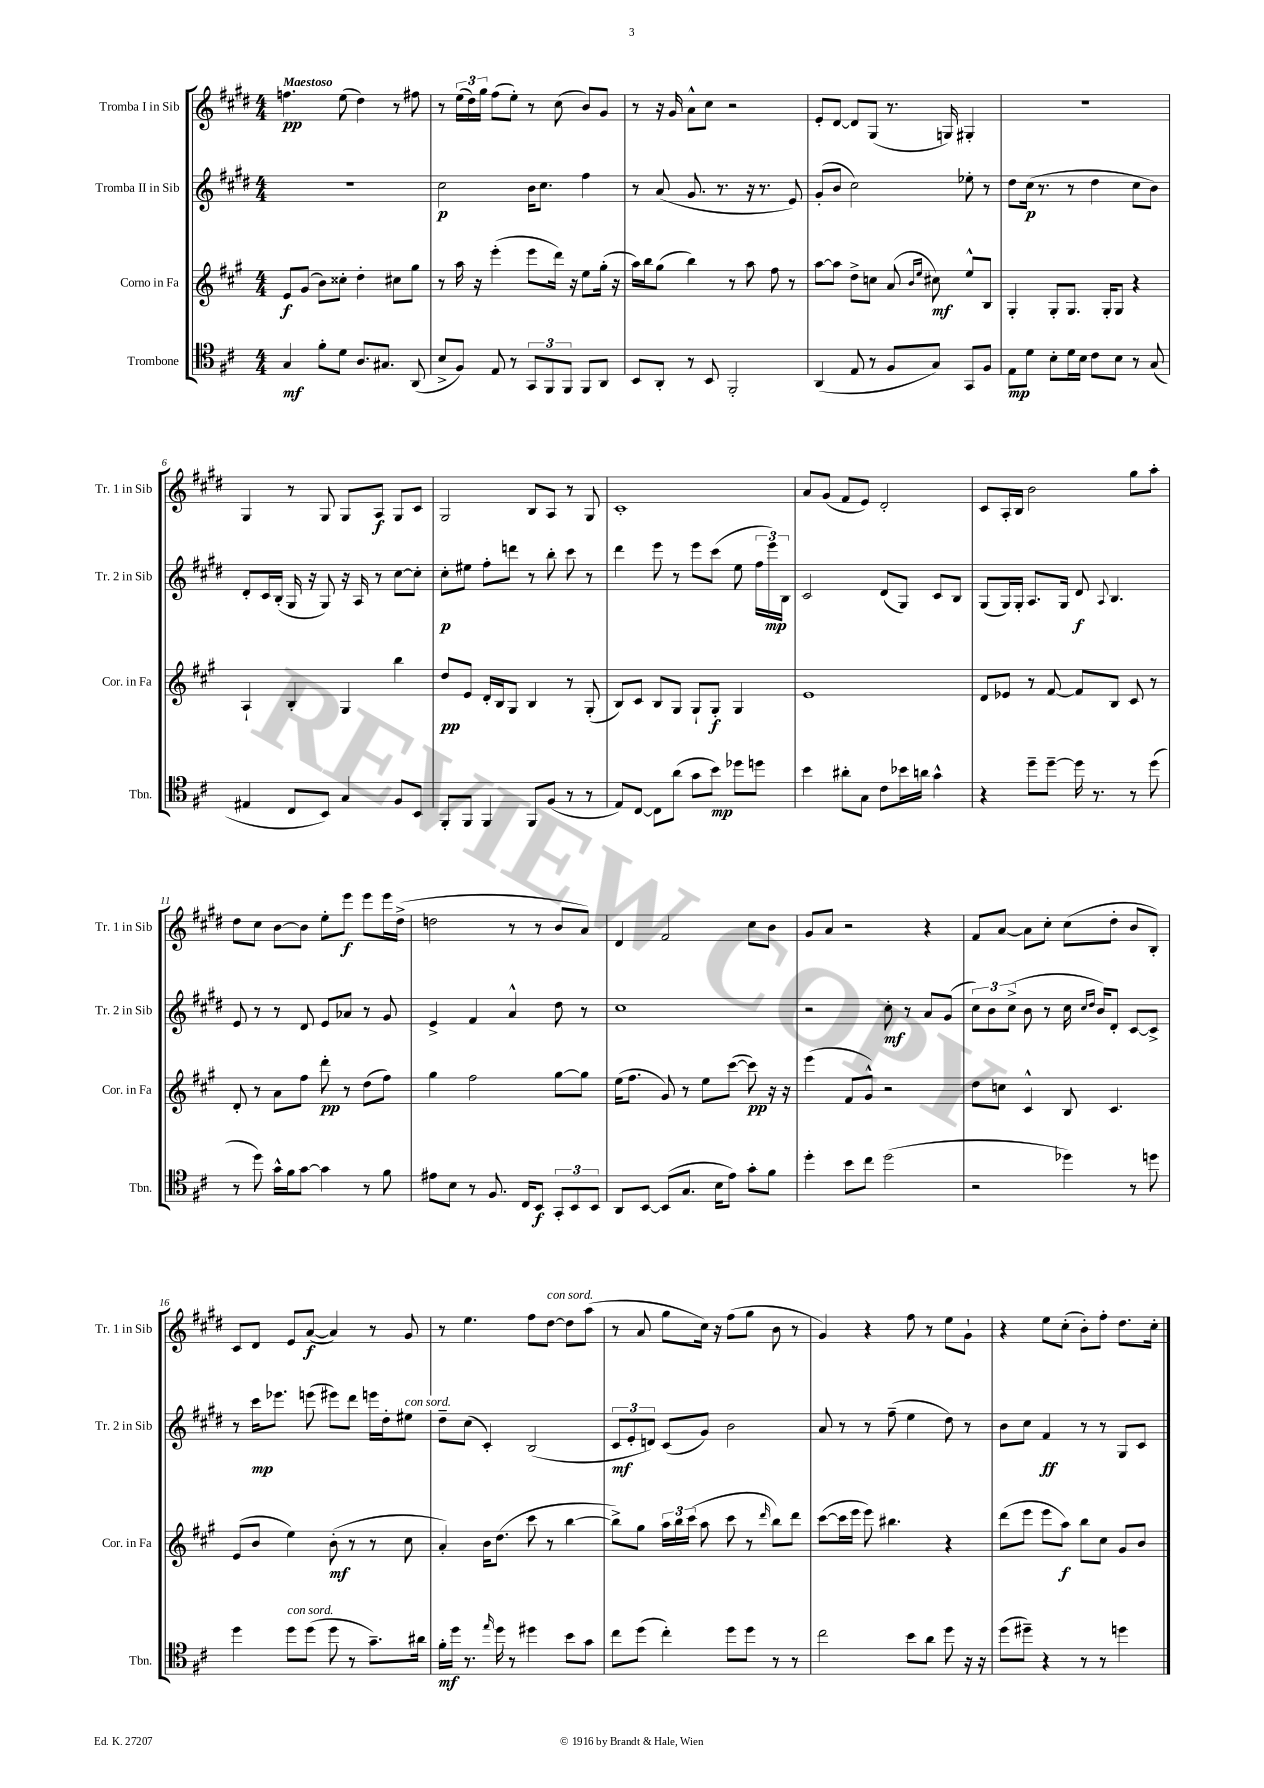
<<
\new StaffGroup <<
\new Staff = "s0" \with { instrumentName = "Tromba I in Sib" shortInstrumentName = "Tr. 1 in Sib" } {
    \clef treble \key e \major \numericTimeSignature \time 4/4 \tempo "Maestoso"
    \autoBeamOff f''4.\pp e''8( dis''4) r8 fis''8 |
    r8 \tuplet 3/2 { e''16[( dis''16) gis''16] } fis''8[( e''8]-.) r8 cis''8( b'8[) gis'8] |
    r8 r16 gis'16 a'8[-^ cis''8] r2 |
    e'8[-. dis'8]~ dis'8[ gis8]( r8. g16) gis4-. |
    R1 |
    gis4 r8 gis8 gis8[ a8]\f gis8[ cis'8] |
    gis2 b8[ a8] r8 gis8 |
    cis'1-. |
    a'8[ gis'8]( fis'8[ e'8]) dis'2-. |
    cis'8[ a16-. b16] b'2 gis''8[ a''8]-. |
    dis''8[ cis''8] b'8[~ b'8] e''8[-. e'''8]\f e'''8[ e'''16 dis''16]->( |
    d''2 r8 r8 b'8[ a'8]) |
    dis'4 fis'2 cis''8[ b'8] |
    gis'8[ a'8] r2 r4 |
    fis'8[ a'8]~ a'8[ cis''8]-. cis''8[( dis''8]-. b'8[ b8]-.) |
    cis'8[ dis'8] e'8[ a'8]~\f( a'4) r8 gis'8 |
    r8 e''4. fis''8[ dis''8]~^\markup { \italic "con sord." } dis''8[ a''8]( |
    r8 a'8 gis''8[ cis''16]) r16 fis''8[( gis''8] b'8 r8 |
    gis'4) r4 fis''8 r8 e''8[ gis'8]-! |
    r4 e''8[ cis''8]-.( b'8[-.) fis''8]-. dis''8.[ cis''16]-. \bar "|." |
}
\new Staff = "s1" \with { instrumentName = "Tromba II in Sib" shortInstrumentName = "Tr. 2 in Sib" } {
    \clef treble \key e \major \numericTimeSignature \time 4/4
    \autoBeamOff r1 |
    cis''2\p b'16[ cis''8.] fis''4 |
    r8 a'8( gis'8. r8. r16 r8. e'8) |
    gis'8[-.( b'8] cis''2) ees''8-. r8 |
    dis''8[ cis''16]\p( r8. r8 dis''4 cis''8[ b'8]) |
    dis'8[-. cis'16 b16]-.( gis16 r16 gis8) r16 a16 r8 cis''8[~ cis''8]-. |
    cis''8[-.\p eis''8] fis''8[-. d'''8] r8 b''8-. cis'''8 r8 |
    dis'''4 e'''8 r8 e'''8[ cis'''8]( e''8 \tuplet 3/2 { fis''16[ e'''16\mp) b16] } |
    cis'2 dis'8[( gis8]) cis'8[ b8] |
    gis8[( gis16) gis16]-. a8.[ gis16] dis'8\f \appoggiatura { a8 } b4. |
    e'8 r8 r8 dis'8 e'8[ aes'8] r8 gis'8 |
    e'4-> fis'4 a'4-^ dis''8 r8 |
    cis''1 |
    r2 cis''8-.\mf r8 a'8[ gis'8]( |
    \tuplet 3/2 { cis''8[) b'8 cis''8]->( } b'8 r8 cis''16 \grace { cis''16[ dis''16] } b'16[) dis'8]-. cis'8[~ cis'8]-> |
    r8 cis'''16[\mp ees'''8.] e'''8( eis'''8[) dis'''8] e'''16[ dis''16-. eis''8]^\markup { \italic "con sord." } |
    dis''8[-- cis''8]( cis'4-.) b2( |
    \tuplet 3/2 { cis'8[\mf e'8-. d'8]) } cis'8[( gis'8]) b'2 |
    a'8 r8 r8 fis''8--( e''4 dis''8) r8 |
    b'8[ cis''8] fis'4\ff r8 r8 gis8[ cis'8] \bar "|." |
}
\new Staff = "s2" \with { instrumentName = "Corno in Fa" shortInstrumentName = "Cor. in Fa" } {
    \clef treble \key a \major \numericTimeSignature \time 4/4
    \autoBeamOff e'8[\f gis'8]( b'8[) cisis''8]-. d''4-. cis''8[ gis''8] |
    r8 a''16 r16 e'''4-.( e'''8[ d'''16]) r16 e''8[ gis''16]-.( r16 |
    a''16[) b''16 gis''8]( b''4) r8 a''8 fis''8 r8 |
    a''8[~ a''8] d''8[-> c''8] a'8( \grace { b'16[ e''16] } cis''8\mf) e''8[-^ b8] |
    gis4-. gis8[-. gis8.] gis16[-. gis8] r4 |
    a4-! b4-. gis4 b''4 |
    d''8[\pp e'8] d'16[-. b16 gis8] b4 r8 gis8-.( |
    b8[) cis'8] b8[ gis8] gis8[-! gis8]-.\f gis4 |
    e'1 |
    d'8[ ees'8] r8 fis'8~ fis'8[ b8] cis'8 r8 |
    d'8-. r8 a'8[ fis''8] d'''8-.\pp r8 d''8[( fis''8]) |
    gis''4 fis''2 gis''8[~ gis''8] |
    e''16[( fis''8.] gis'8) r8 e''8[ cis'''8]~( cis'''8\pp) r16 r16 |
    e'''4( fis'8[ gis'8]-^) r2 |
    d''8[ c''8] cis'4-^ b8 cis'4. |
    e'8[( b'8] e''4) b'8-.\mf( r8 r8 cis''8 |
    a'4-.) b'16[ d''8.]( cis'''8 r8 b''4~ |
    b''8[->) gis''8] \tuplet 3/2 { a''16[ b''16 cis'''16]( } a''8 cis'''8 r8 \grace { d'''16 } b''8[) d'''8] |
    cis'''8[~( cis'''16 e'''16] e'''8) bis''4. r4 |
    d'''8[( e'''8] e'''8[ a''8]\f) b''8[ cis''8] gis'8[ b'8] \bar "|." |
}
\new Staff = "s3" \with { instrumentName = "Trombone" shortInstrumentName = "Tbn." } {
    \clef tenor \key d \major \numericTimeSignature \time 4/4
    \autoBeamOff g4\mf fis'8[-. d'8] a8.[ gis8.] a,8( |
    b8[-> fis8]) e8 r8 \tuplet 3/2 { g,8[ fis,8 fis,8] } fis,8[ a,8] |
    b,8[ a,8]-. r8 b,8 fis,2-. |
    a,4( e8 r8 fis8[ g8]) g,8[ fis8] |
    e8[\mp d'8] b8[-. d'16 b16] cis'8[ b8] r8 g8( |
    eis4 cis8[ b,8]) g4 fis8[ b,8] |
    fis,8[-. fis,8] fis,4 fis,8[ fis8]( r8 r8 |
    e8[) cis8]~ cis8[ a'8]( g'8[ b'8]\mp) des''8[ d''8] |
    b'4 ais'8[-. g8] cis'8[ bes'16 a'16] g'4-^ |
    r4 d''8[-- d''8]~-- d''16 r8. r8 d''8( |
    r8 d''8) g'16[-^ fis'16 g'8]~ g'4 r8 fis'8 |
    eis'8[ b8] r8 fis8. cis16[ b,8]\f \tuplet 3/2 { g,8[-. b,8 b,8] } |
    a,8[ b,8]~ b,8[( g8.] b16[ e'8]) g'8[-. fis'8] |
    d''4-. b'8[ cis''8] d''2( |
    r2 des''4) r8 d''8 |
    d''4 d''8[^\markup { \italic "con sord." } d''8]( d''8 r8 g'8.[--) ais'16] |
    fis'16[-.\mf d''16] r8. \grace { e''16 } d''16 r8 dis''4 b'8[ g'8] |
    cis''8[ d''8]( cis''4-.) d''8[ d''8] r8 r8 |
    cis''2 b'8[ a'8] d''8 r16 r16 |
    d''8[( dis''8]--) r4 r8 r8 d''4 \bar "|." |
}
>>
>>
